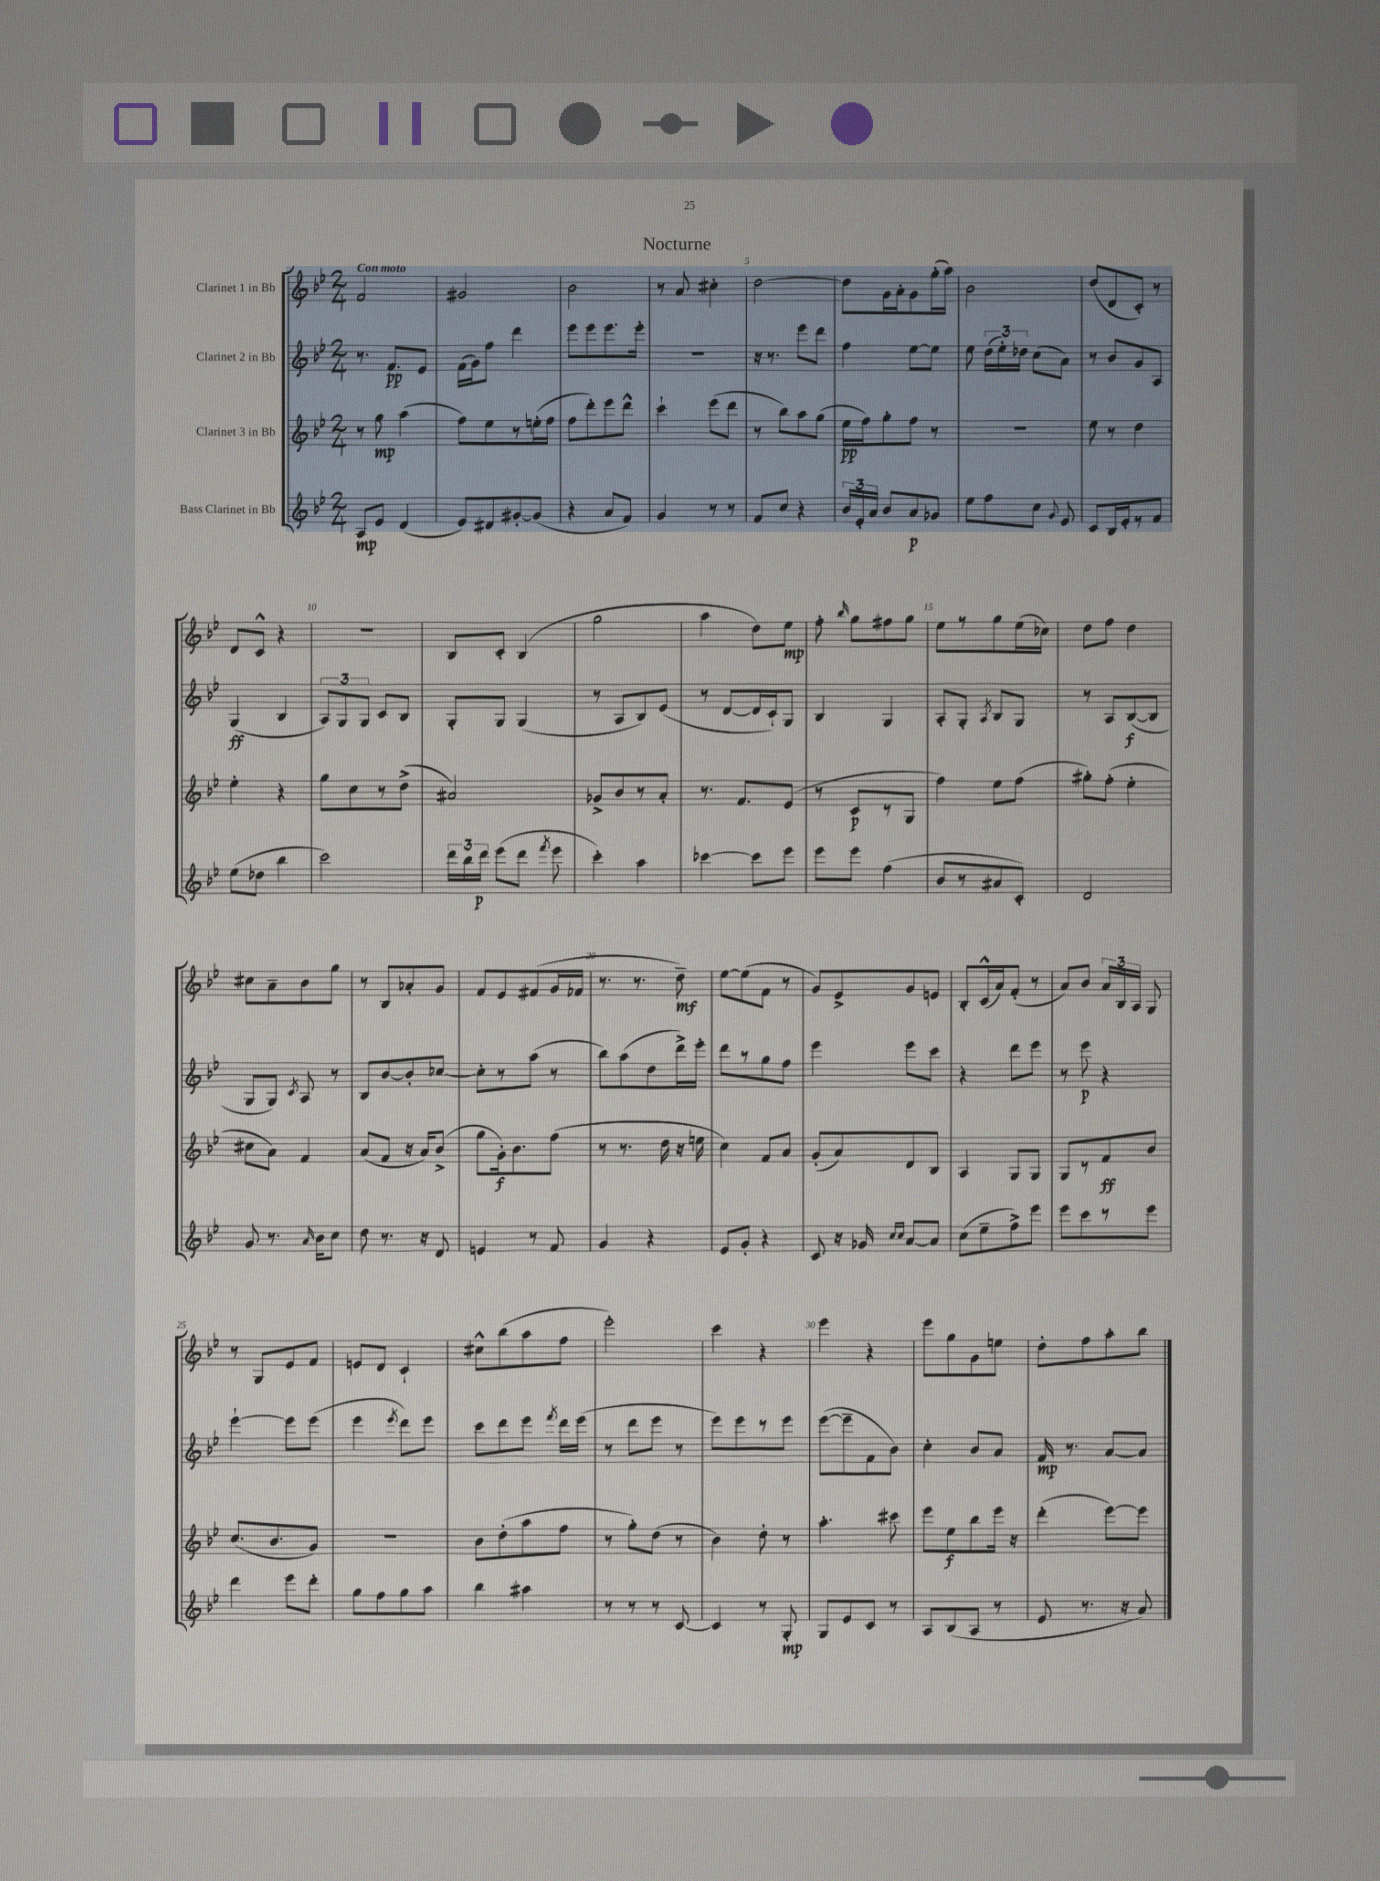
\header { title = "Nocturne" }
<<
\new StaffGroup <<
\new Staff = "s0" \with { instrumentName = "Clarinet 1 in Bb" } {
    \clef treble \key bes \major \numericTimeSignature \time 2/4 \tempo "Con moto"
    \autoBeamOff f'2 |
    gis'2 |
    bes'2 |
    r8 a'8 cis''4-. |
    d''2~ |
    d''8[ g'16 a'16-. g'8 g''16-.( a''16]) |
    bes'2 |
    d''8[( d'8 c'8]-.) r8 |
    d'8[ c'8]-^ r4 |
    r2 |
    bes8[ c'8]-. bes4( |
    g''2 |
    a''4 d''8[) ees''8]\mp |
    f''8-. \grace { bes''16 } g''8[ fis''8 g''8] |
    ees''8[ r8 g''8 ees''16( ces''16]) |
    d''8[ f''8] d''4 |
    cis''8[ a'8-- bes'8 g''8] |
    r8 bes8[ aes'8-. g'8] |
    f'8[ ees'8 fis'8( g'16 fes'16] |
    r8. r8. d''8--\mf) |
    ees''8[~ ees''8( f'8] r8 |
    g'8[) ees'8-> g'8 e'8] |
    bes8[-. c'16-^( a'16) f'8]-.( r8 |
    a'8[) bes'8] \tuplet 3/2 { a'16[ bes16 a16] } g8 |
    r8 g8[ ees'8 f'8] |
    e'8[ d'8] c'4-! |
    cis''8[-^ bes''8( a''8 f''8] |
    ees'''2-.) |
    c'''4 r4 |
    ees'''4 r4 |
    ees'''8[ g''8 g'8 e''8] |
    d''8[-. f''8 a''8-. bes''8] \bar "|." |
}
\new Staff = "s1" \with { instrumentName = "Clarinet 2 in Bb" } {
    \clef treble \key bes \major \numericTimeSignature \time 2/4
    \autoBeamOff r8. f'8.[\pp ees'8] |
    f'16[( g'16) f''8] d'''4 |
    ees'''8[ ees'''8 ees'''8. ees'''16]-. |
    r2 |
    r16 r8. ees'''8[ d'''8] |
    f''4 ees''8[~ ees''8] |
    ees''8 \tuplet 3/2 { d''16[( ees''16-.) des''16] } c''8[( a'8]) |
    r8 bes'8[ g'8 a8] |
    g4\ff( bes4 |
    \tuplet 3/2 { a8[) g8 g8] } c'8[ bes8] |
    g8[-. g8] g4( |
    r8 a8[ bes8) ees'8]( |
    r8 d'8[~ d'16 c'16-!) g8] |
    bes4 g4 |
    a8[-. g8]-. \acciaccatura { a8 } bes8[ g8] |
    r8 a8[ bes8~\f( bes8] |
    g8[ g8]) \acciaccatura { c'8 } a8 r8 |
    bes8[ bes'8~ bes'8-. ces''8]~ |
    ces''8[-. r8 a''8]( r8 |
    bes''8[) a''8( d''8 d'''16->) ees'''16]-. |
    d'''8[ r8 g''8 f''8] |
    ees'''4 ees'''8[ c'''8] |
    r4 d'''8[ ees'''8] |
    r8 ees'''8\p r4 |
    ees'''4~-! ees'''8[ ees'''8]( |
    ees'''4 \acciaccatura { ees'''8 } d'''8[) ees'''8] |
    c'''8[ d'''8 ees'''8] \acciaccatura { f'''8 } d'''16[ ees'''16]( |
    r8 d'''8[ ees'''8] r8 |
    ees'''8[) ees'''8 r8 ees'''8] |
    ees'''8[~( ees'''8-- f'8 bes'8]) |
    c''4-. bes'8[ a'8] |
    f'16\mp r8. a'8[~ a'8] \bar "|." |
}
\new Staff = "s2" \with { instrumentName = "Clarinet 3 in Bb" } {
    \clef treble \key bes \major \numericTimeSignature \time 2/4
    \autoBeamOff r8 g''8\mp a''4( |
    f''8[) ees''8 r8 e''16-.( f''16] |
    f''8[ d'''8-.) ees'''8 d'''8]-^ |
    c'''4-! ees'''8[( d'''8] |
    r8 bes''8[) a''8 g''8]( |
    ees''16[\pp f''16) g''8-. f''8] r8 |
    r2 |
    ees''8 r8 d''4 |
    ees''4-. r4 |
    g''8[ c''8 r8 d''8]->( |
    ais'2) |
    ges'8[-> bes'8 r8 a'8]-. |
    r8. f'8.[ ees'8]( |
    r8 c'8[\p r8 g8] |
    f''4) ees''8[ f''8]( |
    gis''8[-.) f''8]-.( ees''4-. |
    cis''8[ a'8]) f'4 |
    a'8[( f'8] r16 a'16[) bes'8]->( |
    g''8[ g'16-.\f) bes'8. f''8]( |
    r8 r8. d''16 r16 e''16 |
    c''4) f'8[ a'8] |
    g'8[-.( a'8) d'8 bes8] |
    a4 g8[ g8] |
    g8[ r8 f'8\ff bes'8] |
    c''8.[( bes'8. g'8]) |
    R2 |
    bes'8[ d''8-.( a''8 f''8] |
    r8 g''8[-.) d''8]( r8 |
    bes'4) d''8-. r8 |
    a''4.-. cis'''8 |
    ees'''8[ ees''8\f bes''8 ees'''16] r16 |
    d'''4-.( ees'''8[~) ees'''8] \bar "|." |
}
\new Staff = "s3" \with { instrumentName = "Bass Clarinet in Bb" } {
    \clef treble \key bes \major \numericTimeSignature \time 2/4
    \autoBeamOff a8[\mp ees'8] d'4( |
    ees'8[) dis'8 gis'8~-. gis'8]( |
    r4 a'8[ f'8]) |
    g'4 r8 r8 |
    f'8[ c''8] r4 |
    \tuplet 3/2 { bes'16[ ees'16-. a'16] } bes'8[ a'8\p ges'8] |
    ees''8[ f''8 c''8] \appoggiatura { g'8 } ees'8 |
    c'8[ bes16 ees'16-. r8 f'8] |
    ees''8[( des''8] bes''4 |
    c'''2) |
    \tuplet 3/2 { d'''16[ bes''16 d'''16]\p } ees'''8[( d'''8] \acciaccatura { f'''8 } ees'''8 |
    c'''4-.) a''4 |
    ces'''4~ ces'''8[ ees'''8] |
    ees'''8[ ees'''8] f''4( |
    bes'8[ r8 ais'8 c'8]-.) |
    d'2 |
    g'8 r8. \grace { a'16 } bes'16[ c''8] |
    d''8 r8. r16 d'8 |
    e'4 r8 f'8 |
    g'4 r4 |
    ees'8[ g'8]-. r4 |
    c'8 r16 ges'16 \grace { c''16[ c''16] } a'8[~ a'8] |
    c''8[( ees''8-- f''8->) ees'''8] |
    ees'''8[ c'''8 r8 ees'''8] |
    d'''4 ees'''8[ d'''8]-. |
    g''8[ f''8 g''8 a''8] |
    bes''4 ais''4 |
    r8 r8 r8 c'8~ |
    c'4 r8 g8-.\mp |
    g8[ ees'8 c'8] r8 |
    a8[ bes8( a8] r8 |
    ees'8 r8. r16 a'8) \bar "|." |
}
>>
>>
\layout { \context { \Score \override BarNumber.break-visibility = ##(#f #t #t) barNumberVisibility = #(every-nth-bar-number-visible 5) } }
